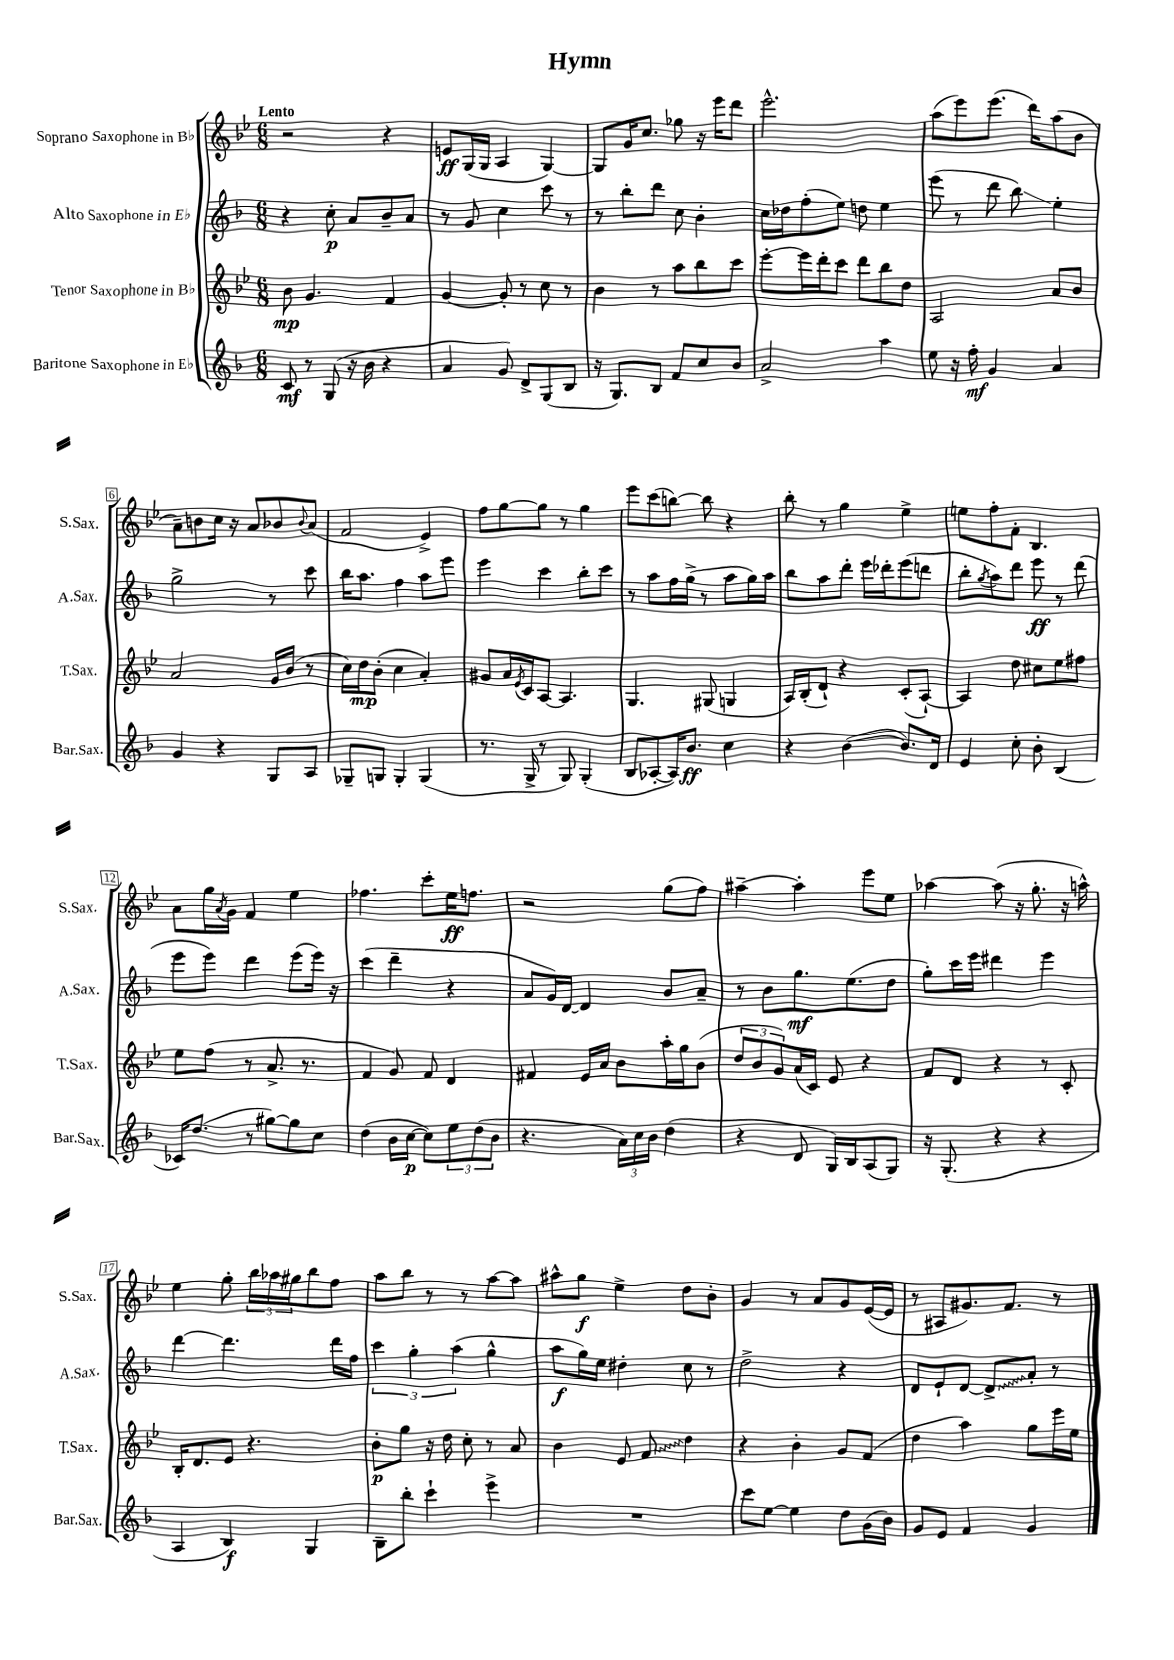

**kern	**kern	**kern	**kern
*staff4	*staff3	*staff2	*staff1
*clefG2	*clefG2	*clefG2	*clefG2
*k[b-]	*k[b-e-]	*k[b-]	*k[b-e-]
*M6/8	*M6/8	*M6/8	*M6/8
8c/	8b-\	4r	2r
8r	4.g/	.	.
(8G/	.	8cc'\	.
16r	.	8a/L	.
16b-\	.	.	.
4r	4f/	8b-~/	4r
.	.	8a/J	.
=	=	=	=
4a/	[4g/	8r	8e/L
.	.	8g/	(16G/L
.	.	.	16G/JJ
8g/)	8g'/]	4cc\	4A/
8d^/L	8r	.	.
(8G/	8cc\	8ccc\	[4G/)
8B-/J	8r	8r	.
=	=	=	=
16r	4b-\	8r	8G/]L
8.G/L)	.	.	.
.	.	8bb-'\L	16g/K
.	.	.	8.cc/J
8B-/J	8r	8ddd\J	.
8f/L	8aa\L	8cc\	8gg-\
8cc/	8bb-\	4b-'\	16r
.	.	.	16eee-\LK
8b-/J	8ccc\J	.	8ddd\J
=	=	=	=
2a^/	[8eee-'\L	16cc\LL	2.eee-^^\
.	.	16dd-\J	.
.	16eee-\]L	(8ff'\	.
.	16ddd'\J	.	.
.	8ccc\J	8ee\J)	.
.	8ddd\L	8dd\	.
4aa\	8bb-\	4ee\	.
.	8dd\J	.	.
=	=	=	=
8ee\	2A/	(8eee\	(8aa\L
16r	.	8r	8eee-\)
16ff'\	.	.	.
4g/	.	8ddd\	(8.eee-\J
.	.	8bb-\)	.
.	.	.	16ddd\LK)
4a/	8a/L	4ee'\	(8aa\
.	8b-/J	.	8b-\J
=	=	=	=
4g/	2a/	2gg^\	8a~\L)
.	.	.	8b\
4r	.	.	16cc\Jk
.	.	.	16r
.	.	.	8a/L
8G/L	16g/LL	8r	8b-/
.	(16b-/JJ	.	.
.	.	.	8qqb-/
8A/J	8r	8ccc\	(8a/J
=	=	=	=
8G-~/L	16cc\LL)	16bb-\LK	2f/
.	16dd\J	8.aa\J	.
8G/J	(8b-'\J	.	.
4G'/	4cc\	4ff\	.
(4G/	4a'/)	8aa\L	4e-^/)
.	.	8eee\J	.
=	=	=	=
8.r	8g#/L	4eee\	8ff\L
.	16a/L	.	[8gg\
.	8qe-/	.	.
16G^/	16c/J	.	.
8r	[8A/J	4ccc\	8gg\]J
8G/)	4.A/]	.	8r
(4G'/	.	8bb-'\L	4gg\
.	.	8ccc\J	.
=	=	=	=
8B-/L	4.G/	8r	8eee-\L
[8A-'/	.	8aa\L	(8ccc\
16A-/]K)	.	16ff\L	[8bb\J)
8.b-/J	.	(16gg^\JJ	.
.	(8G#/	8r	8bb\]
4cc\	4G/	8aa\L	4r
.	.	16gg\L)	.
.	.	16aa\JJ	.
=	=	=	=
4r	16A/LL)	8bb-\L	8bb-'\
.	(16B-'/J	.	.
.	8d`/J)	8aa\	8r
([4b-\	4r	8ddd'\J	4gg\
.	.	16eee\LL	.
.	.	16ddd-'\J	.
8.b-/]L)	(8c'/L	(8eee\	4ee-^\
.	[8A`/J)	8ddd\J	.
16d/Jk	.	.	.
=	=	=	=
4e/	4A/]	8bb-'\L	8ee\L
.	.	8qgg/	.
.	.	8aa\)	8ff'\
8cc'\	8dd\	8ddd\J	8f'\J
8b-'\	8cc#\L	8eee\	4.B-/
(4B-/	8ee-\	8r	.
.	8ff#\J	(8ddd\	.
=	=	=	=
16c-/LK)	8ee-\L	8eee\L	8a\L
(8.dd/J	.	.	.
.	(8ff\J	8eee\J)	16gg\L
.	.	.	8qa/
.	.	.	16g\JJ
8r	8r	4ddd\	4f/
[8gg#\L)	8.a^/	.	.
8gg#\]	.	(8eee\L	4ee-\
.	8.r	.	.
8cc\J	.	16eee\Jk)	.
.	.	16r	.
=	=	=	=
(4dd\	4f/	(4ccc\	4.ff-\
16b-\LL	8g/)	4ddd~\	.
[16cc\JJ	.	.	.
8cc\]L)	8f/	.	8ccc'\L
12ee\	4d/	4r	16ee-\K
.	.	.	8.ff\J
(12dd\	.	.	.
12b-\J	.	.	.
=	=	=	=
4.r	4f#/	8a/L	2r
.	.	16g/L)	.
.	.	[16d/JJ	.
.	16e-/LL	4d/]	.
.	16a/JJ	.	.
24a\LL)	8b-\L	.	.
24cc\	.	.	.
24b-\JJ	.	.	.
(4dd\	16aa'\L	8b-/L	(8gg\L
.	16gg\J	.	.
.	(8b-\J	8a~/J	8ff\J)
=	=	=	=
4r	12dd/L	8r	[4aa#~\
.	12b-/	.	.
.	.	8b-\L	.
.	12g/)	.	.
8d/	(16a/L	8.gg\	4aa#'\]
.	16c/JJ)	.	.
16G/LL)	8e-/	.	.
16B-/J	.	(8.ee\	.
(8A/	4r	.	8eee-\L
8G/J)	.	8dd\J	8ee-\J
=	=	=	=
16r	8f/L	8gg'\L)	[4aa-\
(8.G'/	.	.	.
.	8d/J	16ccc\L	.
.	.	16eee\JJ	.
4r	4r	4ddd#\	(8aa-\]
.	.	.	16r
.	.	.	8.gg'\
4r	8r	4eee\	.
.	8c'/	.	16r
.	.	.	16aa^^\)
=	=	=	=
4A/	16B-'/LK	[4ddd\	4ee-\
.	8.d/	.	.
4B-/)	8e-/J	4.ddd\]	8gg'\
.	4.r	.	24bb-\LL
.	.	.	24aa-\
.	.	.	24gg#\J
4G/	.	.	8bb-\
.	.	16ddd\LL	8ff\J
.	.	16ff\JJ	.
=	=	=	=
8B-~\L	8b-'\L	6ccc\	8aa\L
8bb-'\J	8gg\J	.	8bb-\J
.	.	6gg'\	.
4ccc`\	16r	.	8r
.	16dd\	.	.
.	.	(6aa\	.
.	8cc'\	.	8r
4eee^\	8r	4gg^^\	[8aa\L
.	8a/	.	8aa\]J
=	=	=	=
2.r	4b-\	8aa\L	8aa#^^\L
.	.	16gg\L)	8gg\J
.	.	16ee\JJ	.
.	8e-/	4dd#'\	4ee-^\
.	8f/	.	.
.	4dd\	8cc\	8dd\L
.	.	8r	8b-'\J
=	=	=	=
8ccc\L	4r	2dd^\	4g/
[8ee\J	.	.	.
4ee\]	4b-'\	.	8r
.	.	.	8a/L
8dd\L	8g/L	4r	8g/
(16g\L	(8f/J	.	([16e-/L
16b-\JJ)	.	.	16e-/]JJ
=	=	=	=
8g/L	4dd\	8d/L	8r
8e/J	.	8e`/	8A#/L
4f/	4aa\)	[8d/J	8.g#/)
.	.	8d^/]L	.
.	.	.	8.f/J
4g/	8gg\L	8a'/J	.
.	16eee-\L	8r	8r
.	16ee-\JJ	.	.
==	==	==	==
*-	*-	*-	*-
